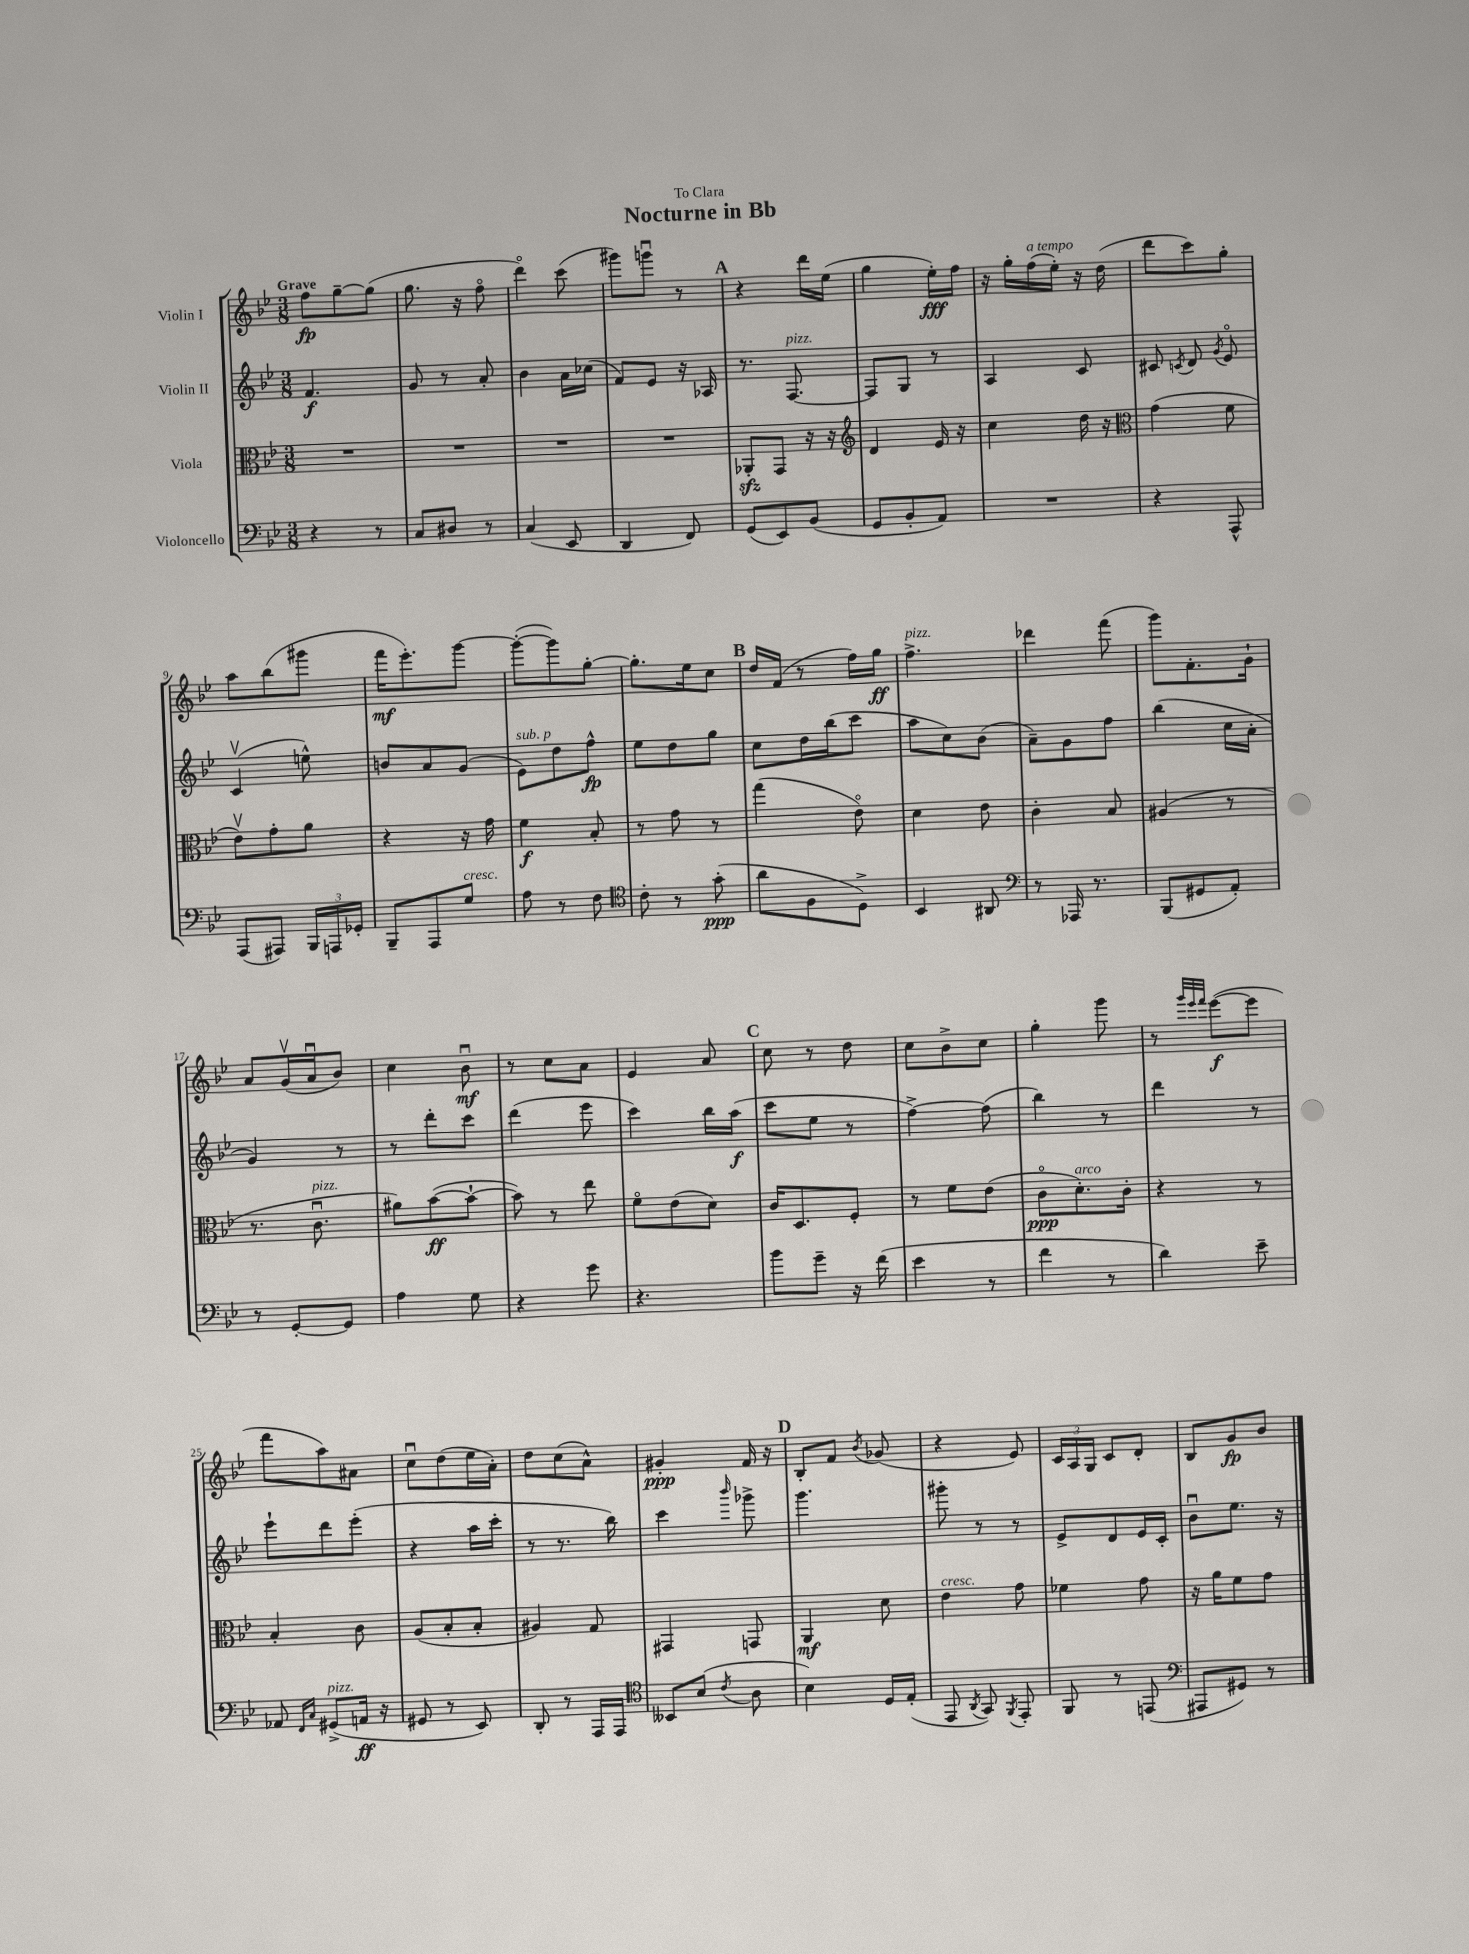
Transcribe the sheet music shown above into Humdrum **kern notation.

**kern	**dynam	**kern	**dynam	**kern	**dynam	**kern	**dynam
*part4	*part4	*part3	*part3	*part2	*part2	*part1	*part1
*staff4	*staff4	*staff3	*staff3	*staff2	*staff2	*staff1	*staff1
*I"Violoncello	*	*I"Viola	*	*I"Violin II	*	*I"Violin I	*
*clefF4	*	*clefC3	*	*clefG2	*	*clefG2	*
*k[b-e-]	*	*k[b-e-]	*	*k[b-e-]	*	*k[b-e-]	*
*M3/8	*	*M3/8	*	*M3/8	*	*M3/8	*
=1	=1	=1	=1	=1	=1	=1	=1
!	!	!	!	!	!	!LO:TX:a:B:t=Grave	!
4r	.	4.r	.	4.f/	f	8ff\L	fp
.	.	.	.	.	.	[8gg~\	.
8r	.	.	.	.	.	(8gg\J]	.
=2	=2	=2	=2	=2	=2	=2	=2
8C/L	.	4.r	.	8g/	.	8.gg\	.
8D#X/J	.	.	.	8r	.	.	.
.	.	.	.	.	.	16r	.
8r	.	.	.	8a'/	.	8ff\	.
=3	=3	=3	=3	=3	=3	=3	=3
(4C/	.	4.r	.	4b-\	.	4ddd\)	.
8EE-/	.	.	.	16a\LL	.	(8ccc\	.
.	.	.	.	(16cc-X\JJ	.	.	.
=4	=4	=4	=4	=4	=4	=4	=4
4DD/	.	4.r	.	8f/L)	.	8ggg#X\L)	.
.	.	.	.	8e-/J	.	8gggnu\J	.
8FF/)	.	.	.	16r	.	8r	.
.	.	.	.	16A-X/	.	.	.
!!LO:REH:place=s1:t=A
=5	=5	=5	=5	=5	=5	=5	=5
(8GG/L	.	8AA-Xzz'/L	.	8.r	.	4r	.
8EE-/)	.	8GG/J	.	.	.	.	.
!	!	!	!	!LO:TX:a:i:t=pizz.	!	!	!
.	.	.	.	[8.F/	.	.	.
(8BB-/J	.	16r	.	.	.	16ddd\LL	.
.	.	16r	.	.	.	(16ee-\JJ	.
=6	=6	=6	=6	=6	=6	=6	=6
*	*	*clefG2	*	*	*	*	*
8GG/L	.	4d/	.	8F/L]	.	4gg\	.
8BB-'/	.	.	.	8G/J	.	.	.
8AA/J)	.	16e-/	.	8r	.	16ee-'\LL)	fff
.	.	16r	.	.	.	16ff\JJ	.
=7	=7	=7	=7	=7	=7	=7	=7
4.r	.	4cc\	.	4A/	.	16r	.
.	.	.	.	.	.	16gg'\LL	.
!	!	!	!	!	!	!LO:TX:a:i:t=a tempo	!
.	.	.	.	.	.	(16ff\	.
.	.	.	.	.	.	16ee-'\JJ)	.
.	.	16dd\	.	8c/	.	16r	.
.	.	16r	.	.	.	(16dd\	.
=8	=8	=8	=8	=8	=8	=8	=8
*	*	*clefC3	*	*	*	*	*
4r	.	(4g\	.	8c#X/	.	8ddd\L	.
.	.	.	.	8qcn/	.	.	.
.	.	.	.	8d/	.	8ccc\)	.
.	.	.	.	8qg/	.	.	.
8AAA^^/	.	8f\	.	8e-/	.	8gg'\J	.
!!LO:LB:g=z
=9	=9	=9	=9	=9	=9	=9	=9
(8AAA/L	.	8e-v\L)	.	(4cv/	.	8aa\L	.
8AAA#X/J)	.	8g'\	.	.	.	(8bb-\	.
24BBB-/LL	.	8a\J	.	8een^^\)	.	8ggg#X\J	.
24AAAn/	.	.	.	.	.	.	.
24GG-X'/JJ	.	.	.	.	.	.	.
=10	=10	=10	=10	=10	=10	=10	=10
8BBB-~/L	.	4r	.	8bn/L	.	16fff\KL	mf
.	.	.	.	.	.	8.eee-'\)	.
8AAA/	.	.	.	8a/	.	.	.
!LO:TX:a:i:t=cresc.	!	!	!	!	!	!	!
8G/J	.	16r	.	(8g/J	.	[8ggg\J	.
.	.	16g\	.	.	.	.	.
=11	=11	=11	=11	=11	=11	=11	=11
!	!	!	!	!LO:TX:a:i:t=sub. p	!	!	!
8A\	.	4f\	f	8e-\L)	.	(8ggg'\L_	.
8r	.	.	.	8dd\	.	8ggg\])	.
8F\	.	8B-'/	.	8ff^^\J	fp	[8gg'\J	.
=12	=12	=12	=12	=12	=12	=12	=12
*clefC4	*	*	*	*	*	*	*
8c'\	.	8r	.	8ee-\L	.	8.gg'\L]	.
8r	.	8g\	.	8dd\	.	.	.
.	.	.	.	.	.	16ee-\k	.
(8g'\	ppp	8r	.	8gg\J	.	8cc\J	.
!!LO:REH:place=s1:t=B
=13	=13	=13	=13	=13	=13	=13	=13
8a\L	.	(4gg\	.	8cc\L	.	16dd/LL	.
.	.	.	.	.	.	(16f/JJ	.
8F\	.	.	.	16dd\L	.	8r	.
.	.	.	.	(16bb-\J	.	.	.
8D^\J)	.	8e-\)	.	8ccc\J	.	16ff\LL)	.
.	.	.	.	.	.	16gg\JJ	ff
=14	=14	=14	=14	=14	=14	=14	=14
!	!	!	!	!	!	!LO:TX:a:i:t=pizz.	!
4BB-/	.	4d\	.	8aa\L	.	4.ff^\	.
.	.	.	.	8cc\)	.	.	.
8AA#X/	.	8e-\	.	(8b-\J	.	.	.
=15	=15	=15	=15	=15	=15	=15	=15
*clefF4	*	*	*	*	*	*	*
8r	.	4c'\	.	8a~\L)	.	4ddd-X\	.
16AAA-X/	.	.	.	8g\	.	.	.
8.r	.	.	.	.	.	.	.
.	.	8B-/	.	8ff\J	.	(8fff\	.
=16	=16	=16	=16	=16	=16	=16	=16
(8BBB-/L	.	(4A#X/	.	(4bb-\	.	8ggg\L)	.
8GG#X/	.	.	.	.	.	8.f'\	.
8AA'/J)	.	8r	.	16cc\LL	.	.	.
.	.	.	.	16a'\JJ	.	16g`\Jk	.
!!LO:LB:g=z
=17	=17	=17	=17	=17	=17	=17	=17
8r	.	8.r	.	4g/)	.	8a/L	.
[8GG'/L	.	.	.	.	.	(16gv/L	.
!	!	!LO:TX:a:i:t=pizz.	!	!	!	!	!
.	.	8.cu\	.	.	.	16au/J	.
8GG/J]	.	.	.	8r	.	8b-/J)	.
=18	=18	=18	=18	=18	=18	=18	=18
4A\	.	8a#X\L)	.	8r	.	4cc\	.
.	.	([8b-\	ff	8ddd'\L	.	.	.
8G\	.	8b-`\J_	.	8ccc\J	.	8b-u\	mf
=19	=19	=19	=19	=19	=19	=19	=19
4r	.	8b-\])	.	(4ddd\	.	8r	.
.	.	8r	.	.	.	8cc\L	.
8g\	.	8ee-\	.	8eee-\	.	8a\J	.
=20	=20	=20	=20	=20	=20	=20	=20
4.r	.	8f\L	.	4ccc\)	.	4e-/	.
.	.	(8e-\	.	.	.	.	.
.	.	8d\J)	.	16bb-\LL	.	8a/	.
.	.	.	.	(16aa\JJ	f	.	.
!!LO:REH:place=s1:t=C
=21	=21	=21	=21	=21	=21	=21	=21
8b-\L	.	16c/KL	.	8ccc\L	.	8cc\	.
.	.	8.D/	.	.	.	.	.
8g~\J	.	.	.	8ee-\J	.	8r	.
16r	.	8F'/J	.	8r	.	8dd\	.
(16f\	.	.	.	.	.	.	.
=22	=22	=22	=22	=22	=22	=22	=22
4e-\	.	8r	.	[4ff^\)	.	8cc\L	.
.	.	8f\L	.	.	.	8b-^\	.
8r	.	(8e-\J	.	(8ff\]	.	8cc\J	.
=23	=23	=23	=23	=23	=23	=23	=23
4f\	.	8c\L	ppp	4bb-\)	.	4gg'\	.
!	!	!LO:TX:a:i:t=arco	!	!	!	!	!
.	.	8.d'\)	.	.	.	.	.
8r	.	.	.	8r	.	8ggg\	.
.	.	16c'\Jk	.	.	.	.	.
=24	=24	=24	=24	=24	=24	=24	=24
4d\)	.	4r	.	4ddd\	.	8r	.
.	.	.	.	.	.	32qqggg/LLL	.
.	.	.	.	.	.	32qqeee-/	.
.	.	.	.	.	.	32qqfff/JJJ	.
.	.	.	.	.	.	([8eee-\L	f
8e-~\	.	8r	.	8r	.	8eee-\J]	.
!!LO:LB:g=z
=25	=25	=25	=25	=25	=25	=25	=25
8AA-X/	.	4B-'/	.	8eee-`\L	.	8fff\L	.
16qqFF/LL	.	.	.	.	.	.	.
16qqC/JJ	.	.	.	.	.	.	.
!LO:TX:a:i:t=pizz.	!	!	!	!	!	!	!
(8GG#X^/L	.	.	.	8ddd\	.	8aa\)	.
16AAn/Jk	ff	8c\	.	(8eee-'\J	.	8a#X\J	.
16r	.	.	.	.	.	.	.
=26	=26	=26	=26	=26	=26	=26	=26
8GG#X/	.	(8A/L	.	4r	.	8ccu\L	.
8r	.	8B-'/	.	.	.	(8dd\	.
8EE-/)	.	8B-'/J	.	16aa\LL	.	16ee-\L	.
.	.	.	.	16ccc'\JJ	.	16a'\JJ)	.
=27	=27	=27	=27	=27	=27	=27	=27
8DD'/	.	4A#X/)	.	8r	.	8dd\L	.
8r	.	.	.	8.r	.	(8cc\	.
16AAA/LL	.	8G/	.	.	.	8a^^\J)	.
16AAA/JJ	.	.	.	16bb-\)	.	.	.
=28	=28	=28	=28	=28	=28	=28	=28
*clefC4	*	*	*	*	*	*	*
8BB--X/L	.	4GG#X/	.	4ccc\	.	4g#X'/	ppp
(8B-/J	.	.	.	.	.	.	.
8qc/	.	.	.	16qqbbb-/	.	.	.
8A\	.	8GGn/	.	8ggg-X^\	.	16f/	.
.	.	.	.	.	.	16r	.
!!LO:REH:place=s1:t=D
=29	=29	=29	=29	=29	=29	=29	=29
4B-\)	.	4AA/	mf	4.ggg\	.	8B-'/L	.
.	.	.	.	.	.	8f/J	.
.	.	.	.	.	.	8qb-/	.
16D/LL	.	8d\	.	.	.	(8g-X/	.
(16E-'/JJ	.	.	.	.	.	.	.
=30	=30	=30	=30	=30	=30	=30	=30
!	!	!LO:TX:a:i:t=cresc.	!	!	!	!	!
8EE-/	.	4e-\	.	8ggg#X'\	.	4r	.
8qAA/	.	.	.	.	.	.	.
8GG/)	.	.	.	8r	.	.	.
8qFF/	.	.	.	.	.	.	.
8EE-'/	.	8g\	.	8r	.	8e-/)	.
=31	=31	=31	=31	=31	=31	=31	=31
8FF/	.	4f-X\	.	8e-^/L	.	24c/LL	.
.	.	.	.	.	.	24A/	.
.	.	.	.	.	.	24G/JJ	.
8r	.	.	.	8d/	.	8c/L	.
(8EEn/	.	8g\	.	16e-/L	.	8d'/J	.
.	.	.	.	16c'/JJ	.	.	.
=32	=32	=32	=32	=32	=32	=32	=32
*clefF4	*	*	*	*	*	*	*
8AAA#X/L	.	16r	.	8b-u\L	.	8B-/L	.
.	.	16a\KL	.	.	.	.	.
8GG#X/J)	.	8f\	.	8.ee-\J	.	8g/	fp
8r	.	8g\J	.	.	.	8b-/J	.
.	.	.	.	16r	.	.	.
==	==	==	==	==	==	==	==
*-	*-	*-	*-	*-	*-	*-	*-
